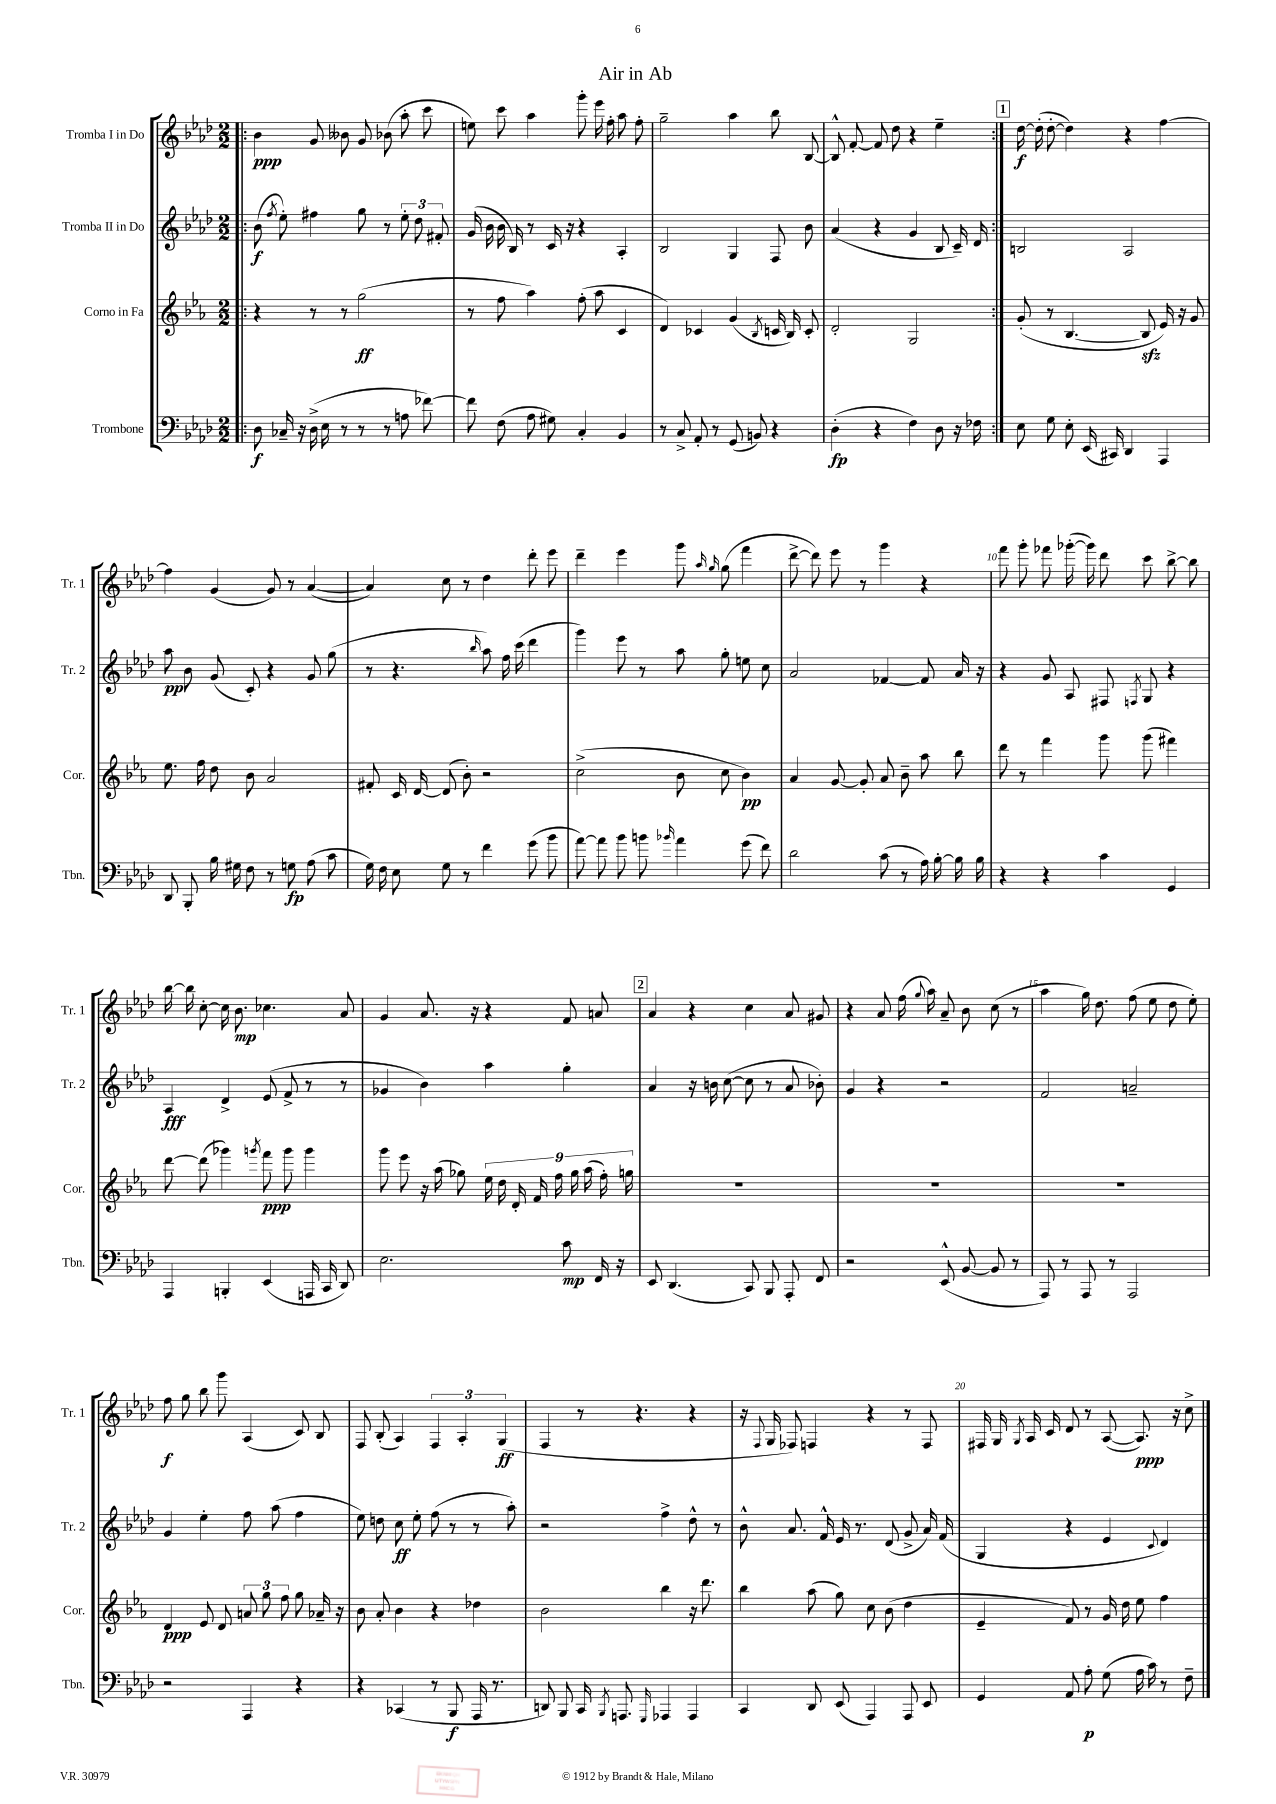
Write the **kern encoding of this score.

**kern	**kern	**kern	**kern
*staff4	*staff3	*staff2	*staff1
*clefF4	*clefG2	*clefG2	*clefG2
*k[b-e-a-d-]	*k[b-e-a-]	*k[b-e-a-d-]	*k[b-e-a-d-]
*M2/2	*M2/2	*M2/2	*M2/2
=!|:	=!|:	=!|:	=!|:
8D-	4r	(8b-	4b-
.	.	8qff	.
16C-~	.	8ee-')	.
16r	.	.	.
(16D-^	8r	4ff#	8g
16E-	.	.	.
8r	8r	.	8b--
8r	(2gg	8gg	8g
8r	.	8r	(8b-
8A	.	12ee-'	8aa-'
.	.	12dd-	.
[8f-)	.	.	8ccc
.	.	12f#'	.
=	=	=	=
8f-]	8r	(16g	8ee)
.	.	16b-	.
(8F	8ff	16b-	8ccc
.	.	16B-)	.
8A-	4aa-)	8r	4aa-
8G#)	.	16c	.
.	.	16r	.
4C'	(8ff'	4r	8ggg'
.	8aa-	.	16eee-
.	.	.	16ff'
4BB-	4c	4A-'	8aa-
.	.	.	8ff'
=	=	=	=
8r	4d)	2B-	2gg~
8C^	.	.	.
8AA-'	4c-	.	.
8r	.	.	.
(8GG	(4g	4G	4aa-
8BB)	.	.	.
.	8qB-	.	.
4r	16c	8F	8bb-
.	16B-)	.	.
.	8c'	8b-	[8B-
=	=	=	=
(4D-'	2d'	(4a-	8B-^^]
.	.	.	[8f'
4r	.	4r	8f]
.	.	.	8dd-
4F)	2G	4g	4r
8D-	.	8B-	4ee-~
16r	.	16c~)	.
16F-	.	16d-	.
=:|!	=:|!	=:|!	=:|!
8E-	(8g'	2B	[16dd-
.	.	.	(16dd-']
8G	8r	.	[8dd-'
8E-'	[4.B-	.	4dd-])
(16EE-	.	.	.
16CC#)	.	.	.
4DD-	.	2A-	4r
.	8B-]	.	.
4AAA-	16e-)	.	[4ff
.	16r	.	.
.	8g	.	.
=	=	=	=
8DD-	8.ee-	8aa-	4ff]
8BBB-'	.	8b-	.
.	16ff	.	.
16B-	8dd	(8g	(4g
16G#	.	.	.
8F	8b-	8c')	.
8r	2a-	4r	8g)
8G	.	.	8r
(8A-	.	8g	([4a-
8c	.	(8gg	.
=	=	=	=
16G)	8f#'	8r	4a-])
16F	.	.	.
8E-	16c	4.r	.
.	[16d	.	.
8G	(8d]	.	8cc
8r	8b-')	.	8r
.	.	16qqbb-	.
4f	2r	8aa-)	4dd-
.	.	16ff	.
.	.	(16ccc	.
(8g	.	4ddd-	8ddd-'
8b-	.	.	8eee-
=	=	=	=
[8a-)	(2cc^	4ggg)	4ddd-~
8a-]	.	.	.
8b-	.	8eee-	4eee-
8b	.	8r	.
16qqb-	.	.	.
4a-	8b-	8aa-	8ggg
.	.	.	16qqaa-
.	.	.	16qqgg
.	8cc	8gg'	(8gg
(8g	4b-)	8ee	4fff
8f)	.	8cc	.
=	=	=	=
2d-	4a-	2a-	[8ddd-^
.	.	.	8ddd-])
.	[8g	.	8eee-
.	8g']	.	8r
(8c	8a-	[4f-	4ggg
8r	8b-~	.	.
16A-)	8aa-	8f-]	4r
[16B-'	.	.	.
16B-]	8bb-	16a-	.
16B-	.	16r	.
=	=	=	=
4r	8ddd	4r	8fff
.	8r	.	8ggg'
4r	4fff	8g	8fff-
.	.	8A-	([16ggg-'
.	.	.	16ggg-])
4c	8ggg	8F#	8ddd-
.	.	8qF	.
.	(8ggg	8G	8ccc
4GG	4fff#)	4r	[8bb-^
.	.	.	8bb-]
=	=	=	=
4AAA-	[8ddd	4A-	[16bb-
.	.	.	16bb-]
.	(8ddd]	.	[8cc'
4BBB'	4ggg-)	4d-^	16cc]
.	.	.	8.b-
.	8qggg	.	.
(4EE-	8fff	(8e-	4.cc-
.	8ggg	8f^	.
16AAA	4ggg	8r	.
16CC	.	.	.
8DD-)	.	8r	8a-
=	=	=	=
2.E-	8ggg	4g-	4g
.	8eee-	.	.
.	16r	4b-)	8.a-
.	(16aa-	.	.
.	8gg-)	.	.
.	.	.	16r
.	18ee-	4aa-	4r
.	18dd	.	.
.	18d'	.	.
.	18f	.	.
.	18ff	.	.
8c	.	4gg'	8f
.	18gg-	.	.
.	(18aa-	.	.
16FF	.	.	8a
.	18ff')	.	.
16r	.	.	.
.	18gg	.	.
=	=	=	=
8EE-	1r	4a-	4a-
(4.DD-	.	.	.
.	.	16r	4r
.	.	16b	.
.	.	([8cc	.
8CC)	.	8cc]	4cc
8BBB-	.	8r	.
8AAA-'	.	8a-	8a-
8FF	.	8b-')	8g#
=	=	=	=
2r	1r	4g	4r
.	.	4r	8a-
.	.	.	(16ff
.	.	.	8qqgg
.	.	.	16aa-)
(8EE-^^	.	2r	8a-~
[8BB-	.	.	8b-
8BB-]	.	.	(8cc
8r	.	.	8r
=	=	=	=
8AAA-)	1r	2f	4aa-
8r	.	.	.
8AAA-	.	.	16gg)
.	.	.	8.dd-
8r	.	.	.
2AAA-	.	2a~	(8ff
.	.	.	8ee-
.	.	.	8dd-
.	.	.	8ee-')
=	=	=	=
2r	4d	4g	8ff
.	.	.	8gg
.	8e-	4ee-'	8bb-
.	8d	.	8ggg
4AAA-	12a	8ff	(4A-
.	12gg	.	.
.	.	(8aa-	.
.	12ff	.	.
4r	8gg	4ff	8c)
.	16a-~	.	8B-
.	16r	.	.
=	=	=	=
4r	8b-	8ee-)	8F
.	8a-'	8dd	(8B-'
(4CC-	4b-	8cc	4A-)
.	.	8ee-'	.
8r	4r	(8ff	6F
8BBB-	.	8r	.
.	.	.	6A-'
16AAA-	4dd-	8r	.
8.r	.	.	.
.	.	.	(6G
.	.	8aa-')	.
=	=	=	=
8DD)	2b-	2r	4F
8BBB-	.	.	.
16CC	.	.	8r
8qBBB-	.	.	.
8.AAA	.	.	.
.	.	.	4.r
16qqGGG	.	.	.
4AAA-	4bb-	4ff^	.
4AAA-	16r	8dd-^^	4r
.	8.ddd	.	.
.	.	8r	.
=	=	=	=
4CC	4bb-	8b-^^	16r
.	.	.	8qqF
.	.	.	16G
.	.	8.a-	8F-)
8DD-	(8aa-	.	4F
.	.	16f^^	.
(8EE-	8gg)	16e-	.
.	.	8.r	.
4AAA-)	8cc	.	4r
.	(8b-	(8d-	.
8AAA-	4dd	8g^	8r
8EE-	.	16a-)	8F
.	.	(16f	.
=	=	=	=
4GG	4e-~	4G	16F#
.	.	.	16G
.	.	.	8qG
.	.	.	16A-
.	.	.	16c
8AA-	8f)	4r	8d-
8A-'	8r	.	8r
(8G	16g	4e-	([8A-
.	16dd	.	.
16A-	8ee-	.	8.A-])
16c)	.	.	.
.	.	8qqc	.
8r	4ff	4d-)	.
.	.	.	16r
8F~	.	.	8cc^
==	==	==	==
*-	*-	*-	*-
